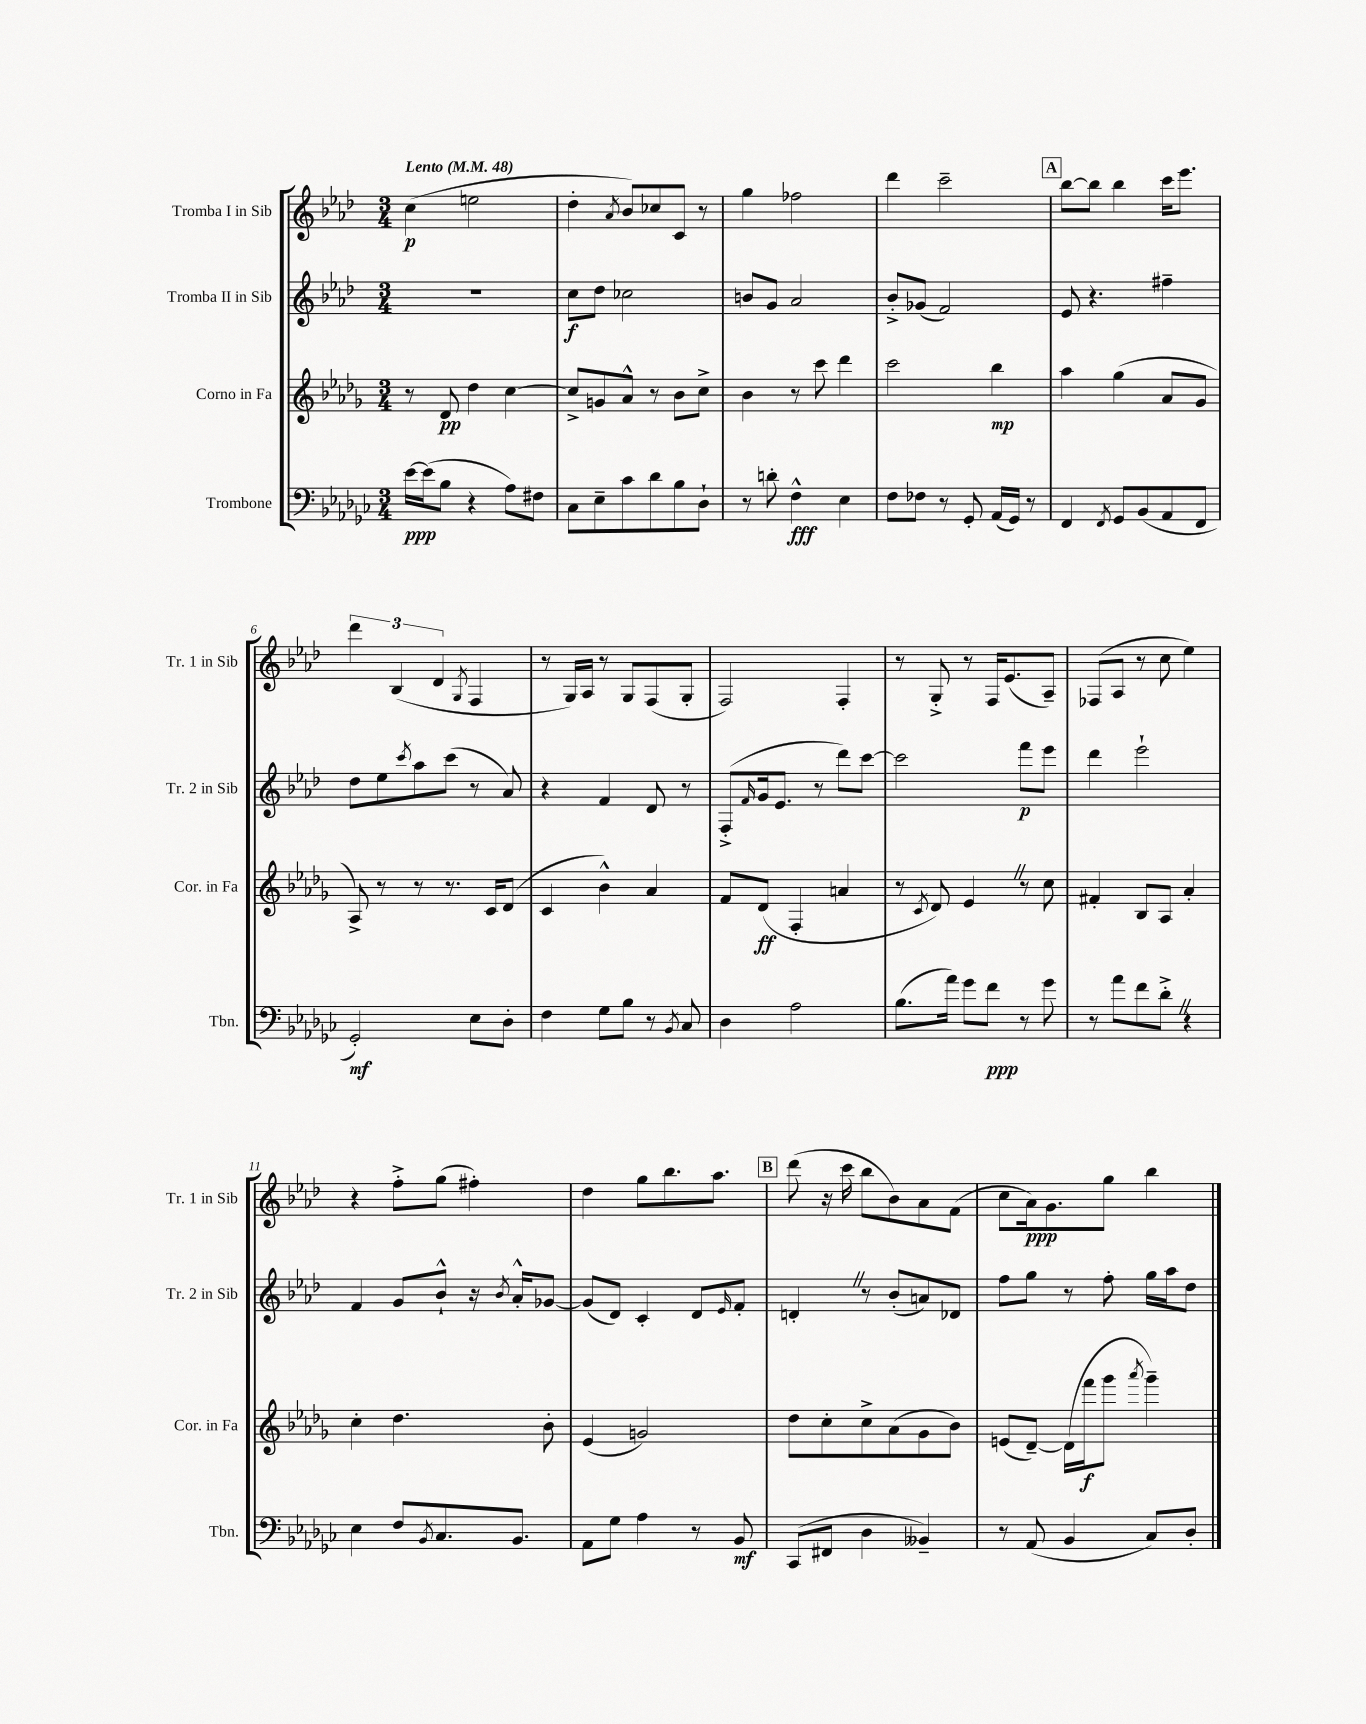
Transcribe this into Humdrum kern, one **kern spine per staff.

**kern	**dynam	**kern	**dynam	**kern	**dynam	**kern	**dynam
*part4	*part4	*part3	*part3	*part2	*part2	*part1	*part1
*staff4	*staff4	*staff3	*staff3	*staff2	*staff2	*staff1	*staff1
*I"Trombone	*	*I"Corno in Fa	*	*I"Tromba II in Sib	*	*I"Tromba I in Sib	*
*I'Tbn.	*	*I'Cor. in Fa	*	*I'Tr. 2 in Sib	*	*I'Tr. 1 in Sib	*
*clefF4	*	*clefG2	*	*clefG2	*	*clefG2	*
*k[b-e-a-d-g-c-]	*	*k[b-e-a-d-g-]	*	*k[b-e-a-d-]	*	*k[b-e-a-d-]	*
*M3/4	*	*M3/4	*	*M3/4	*	*M3/4	*
*MM48	*	*MM48	*	*MM48	*	*MM48	*
=1	=1	=1	=1	=1	=1	=1	=1
!	!	!	!	!	!	!LO:TX:a:B:t=Lento	!
[16e-\LL	ppp	8r	.	2.r	.	(4cc\	p
(16e-\J]	.	.	.	.	.	.	.
8B-\J	.	8d-/	pp	.	.	.	.
4r	.	4dd-\	.	.	.	2een\	.
8A-\L)	.	[4cc\	.	.	.	.	.
8F#X\J	.	.	.	.	.	.	.
=2	=2	=2	=2	=2	=2	=2	=2
8C-\L	.	8cc^/L]	.	8cc\L	f	4dd-'\	.
8E-~\	.	8gn/	.	8dd-\J	.	.	.
.	.	.	.	.	.	8qa-/	.
8c-\	.	8a-^^/J	.	2cc-X\	.	8b-/L)	.
8d-\	.	8r	.	.	.	8cc-X/	.
8B-\	.	8b-\L	.	.	.	8c/J	.
8D-`\J	.	8cc^\J	.	.	.	8r	.
=3	=3	=3	=3	=3	=3	=3	=3
8r	.	4b-\	.	8bn/L	.	4gg\	.
8dn'\	.	.	.	8g/J	.	.	.
4F^^\	fff	8r	.	2a-/	.	2ff-X\	.
.	.	8ccc\	.	.	.	.	.
4E-\	.	4ddd-\	.	.	.	.	.
=4	=4	=4	=4	=4	=4	=4	=4
8F\L	.	2ccc\	.	8b-'^/L	.	4ddd-\	.
8F-X\J	.	.	.	(8g-X/J	.	.	.
8r	.	.	.	2f/)	.	2ccc~\	.
8GG-'/	.	.	.	.	.	.	.
(16AA-/LL	.	4bb-\	mp	.	.	.	.
16GG-/JJ)	.	.	.	.	.	.	.
8r	.	.	.	.	.	.	.
!!LO:REH:place=s1:t=A
=5	=5	=5	=5	=5	=5	=5	=5
4FF/	.	4aa-\	.	8e-/	.	[8bb-\L	.
.	.	.	.	4.r	.	8bb-\J]	.
8qFF/	.	.	.	.	.	.	.
8GG-/L	.	(4gg-\	.	.	.	4bb-\	.
(8BB-/	.	.	.	.	.	.	.
8AA-/	.	8a-/L	.	4ff#X~\	.	16ccc\KL	.
.	.	.	.	.	.	8.eee-\J	.
8FF/J	.	8g-/J	.	.	.	.	.
!!LO:LB:g=z
=6	=6	=6	=6	=6	=6	=6	=6
2GG-'/)	mf	8A-^/)	.	8dd-\L	.	6ddd-\	.
.	.	8r	.	8ee-\	.	.	.
.	.	.	.	.	.	(6B-/	.
.	.	.	.	8qccc/	.	.	.
.	.	8r	.	8aa-\	.	.	.
.	.	.	.	.	.	6d-/	.
.	.	8.r	.	(8ccc\J	.	.	.
.	.	.	.	.	.	8qG/	.
8E-\L	.	.	.	8r	.	4F/	.
.	.	16c/KL	.	.	.	.	.
8D-'\J	.	(8d-/J	.	8a-/)	.	.	.
=7	=7	=7	=7	=7	=7	=7	=7
4F\	.	4c/	.	4r	.	8r	.
.	.	.	.	.	.	16G/LL)	.
.	.	.	.	.	.	16A-/JJ	.
8G-\L	.	4b-^^\)	.	4f/	.	8r	.
8B-\J	.	.	.	.	.	8G/L	.
8r	.	4a-/	.	8d-/	.	(8F/	.
8qBB-/	.	.	.	.	.	.	.
8C-/	.	.	.	8r	.	8G'/J	.
=8	=8	=8	=8	=8	=8	=8	=8
4D-\	.	8f/L	.	(8F'^/L	.	2F/)	.
.	.	.	.	16qqf/	.	.	.
.	.	(8d-/J	ff	16g/k	.	.	.
.	.	.	.	8.e-/J	.	.	.
2A-\	.	4F'/	.	.	.	.	.
.	.	.	.	8r	.	.	.
.	.	4an/	.	8ddd-\L)	.	4F'/	.
.	.	.	.	[8ccc\J	.	.	.
=9	=9	=9	=9	=9	=9	=9	=9
(8.B-\L	.	8r	.	2ccc\]	.	8r	.
.	.	8qc/	.	.	.	.	.
.	.	8d-/)	.	.	.	8G'^/	.
16a-\Jk)	.	.	.	.	.	.	.
8g-\L	.	4e-Z/	.	.	.	8r	.
8f\J	ppp	.	.	.	.	16F/KL	.
.	.	.	.	.	.	(8.e-/	.
8r	.	8r	.	8fff\L	p	.	.
8g-\	.	8cc\	.	8eee-\J	.	8A-~/J)	.
=10	=10	=10	=10	=10	=10	=10	=10
8r	.	4f#X'/	.	4ddd-\	.	(8F-X/L	.
8a-\L	.	.	.	.	.	8A-/J	.
8f\	.	8B-/L	.	2eee-`\	.	8r	.
8d-'^Z\J	.	8A-/J	.	.	.	8cc\	.
4r	.	4a-'/	.	.	.	4ee-\)	.
!!LO:LB:g=z
=11	=11	=11	=11	=11	=11	=11	=11
4E-\	.	4cc'\	.	4f/	.	4r	.
8F/L	.	4.dd-\	.	8g/L	.	8ff'^\L	.
8qBB-/	.	.	.	.	.	.	.
8.C-/	.	.	.	8b-`^^/J	.	(8gg\J	.
.	.	.	.	16r	.	4ff#X'\)	.
.	.	.	.	8qb-/	.	.	.
8.BB-/J	.	.	.	16a-'^^/KL	.	.	.
.	.	8b-'\	.	[8g-X/J	.	.	.
=12	=12	=12	=12	=12	=12	=12	=12
8AA-\L	.	(4e-/	.	(8g-/L]	.	4dd-\	.
8G-\J	.	.	.	8d-/J)	.	.	.
4A-\	.	2gn/)	.	4c'/	.	8gg\L	.
.	.	.	.	.	.	8.bb-\	.
8r	.	.	.	8d-/L	.	.	.
.	.	.	.	.	.	8.aa-\J	.
.	.	.	.	16qqe-/	.	.	.
8BB-/	mf	.	.	8f'/J	.	.	.
!!LO:REH:place=s1:t=B
=13	=13	=13	=13	=13	=13	=13	=13
(8CC-/L	.	8dd-\L	.	4dn'Z/	.	(8ddd-\	.
8FF#X/J	.	8cc'\	.	.	.	16r	.
.	.	.	.	.	.	16ccc\	.
4D-\	.	8cc^\	.	8r	.	8bb-\L	.
.	.	(8a-\	.	(8b-'/L	.	8b-\)	.
4BB--X~/)	.	8g-\	.	8an/)	.	8a-\	.
.	.	8b-\J)	.	8d-X/J	.	(8f\J	.
=14	=14	=14	=14	=14	=14	=14	=14
8r	.	(8en/L	.	8ff\L	.	8cc\L	.
(8AA-/	.	[8d-~/J)	.	8gg\J	.	16a-\k)	ppp
.	.	.	.	.	.	8.g\	.
4BB-/	.	(16d-\LL]	.	8r	.	.	.
.	.	16fff\J	f	.	.	.	.
.	.	8ggg-\J	.	8ff'\	.	8gg\J	.
.	.	8qaaa-/	.	.	.	.	.
8C-/L)	.	4ggg-~\)	.	16gg\LL	.	4bb-\	.
.	.	.	.	16aa-\J	.	.	.
8D-'/J	.	.	.	8dd-\J	.	.	.
==	==	==	==	==	==	==	==
*-	*-	*-	*-	*-	*-	*-	*-
